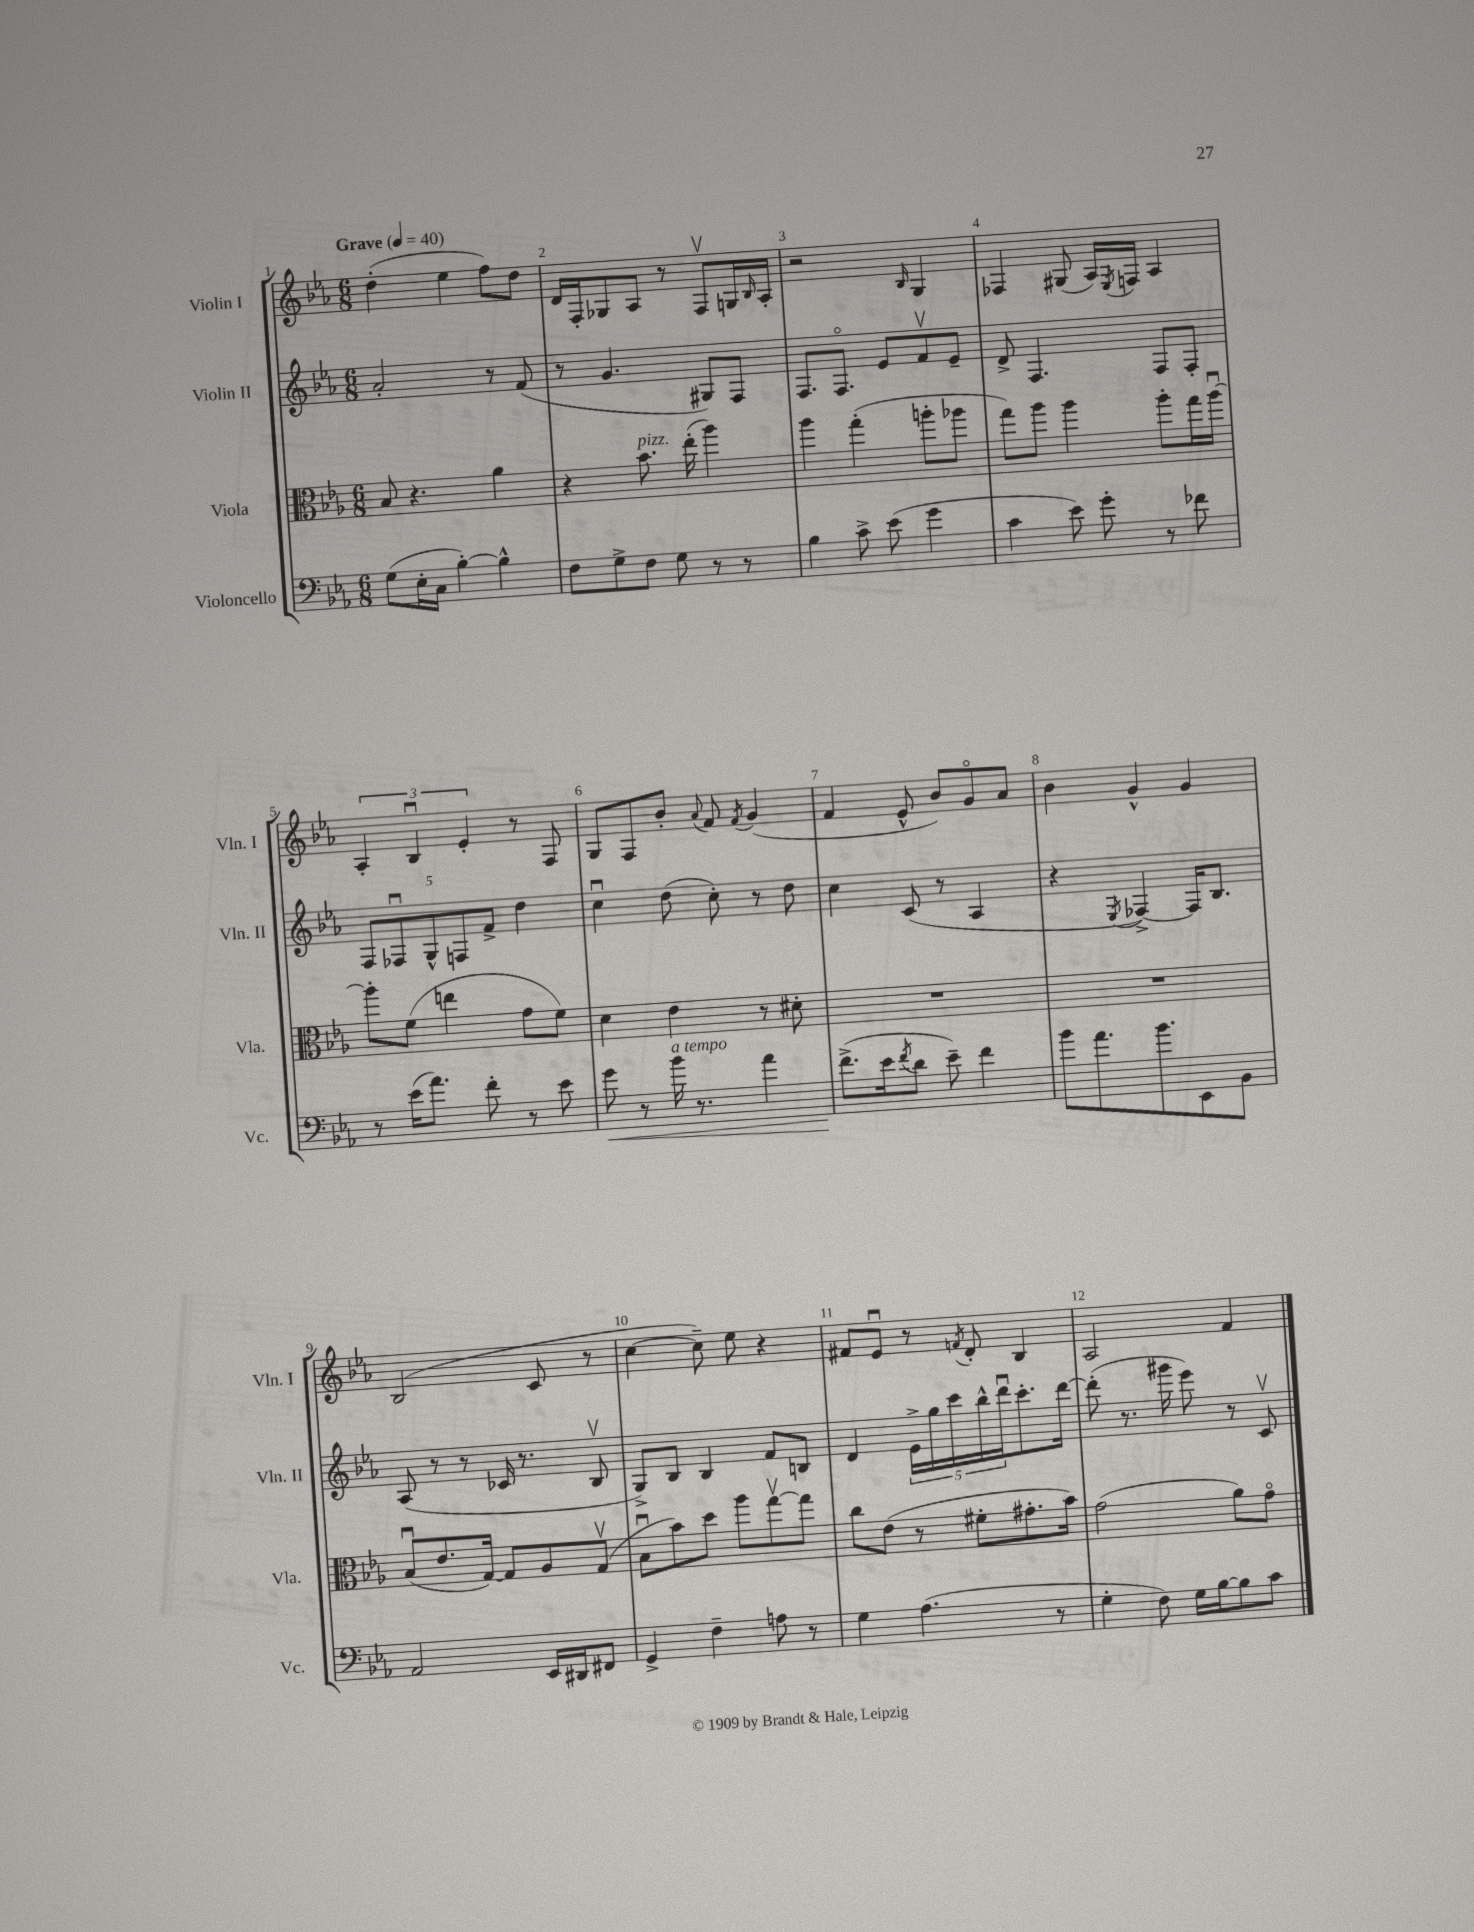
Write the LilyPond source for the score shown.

<<
\new StaffGroup <<
\new Staff = "s0" \with { instrumentName = "Violin I" shortInstrumentName = "Vln. I" } {
    \clef treble \key ees \major \numericTimeSignature \time 6/8 \tempo "Grave" 4 = 40
    d''4-.( ees''4 f''8) d''8 |
    d'16 f16-. ges8 aes8 r8 f8\upbow g16 \grace { bes16 } aes16-. |
    r2 \grace { bes16 } g4 |
    fes4 gis8( aes16) \acciaccatura { ees8 } f16 aes4 |
    \tuplet 3/2 { aes4-. bes4\downbow ees'4-. } r8 f8 |
    g8 f8 bes'8-. \appoggiatura { aes'8 } f'8 \acciaccatura { f'8 } g'4( |
    f'4 ees'8-^ bes'8) g'8\flageolet aes'8 |
    bes'4 g'4-^ g'4 |
    bes2( c'8 r8 |
    c''4~ c''8--) ees''8 r4 |
    fis'8 ees'8\downbow r8 \acciaccatura { f'8 } d'8-. bes4 |
    aes2 f'4 \bar "|." |
}
\new Staff = "s1" \with { instrumentName = "Violin II" shortInstrumentName = "Vln. II" } {
    \clef treble \key ees \major \numericTimeSignature \time 6/8
    aes'2-. r8 f'8( |
    r8 g'4. gis8) f8 |
    f8. f8.\flageolet ees'8 f'8\upbow ees'8-- |
    d'8-> f4. f8 f8-. |
    \tuplet 5/4 { f8 fes8\downbow g8-^ f8 f'8-> } d''4 |
    c''4\downbow d''8( c''8-.) r8 d''8 |
    c''4 c'8( r8 aes4 |
    r4 \acciaccatura { ees8 } fes4~->) fes16 bes8. |
    aes8( r8 r8 ces'16 r8. bes8\upbow |
    g8->) bes8 bes4 f'8 b8 |
    d'4 \tuplet 5/4 { ees'16-> g''16 c'''16 bes''16-^ d'''16\downbow } c'''8.-. d'''16~ |
    d'''8-.( r8. gis'''16 ees'''8) r8 c'8\upbow \bar "|." |
}
\new Staff = "s2" \with { instrumentName = "Viola" shortInstrumentName = "Vla." } {
    \clef alto \key ees \major \numericTimeSignature \time 6/8
    bes8 r4. aes'4 |
    r4 bes'8.^\markup { \italic "pizz." } ees''16-.( aes''4) |
    aes''4 g''4-.( a''8-. aes''8 |
    g''8) aes''8 aes''4 aes''8-. g''16 aes''16~\downbow |
    aes''8-. f'8( e''4 g'8 f'8) |
    d'4 ees'4 r8 dis'8-. |
    R2. |
    R2. |
    bes8\downbow( ees'8. g16~) g8 aes8 g8\upbow( |
    bes8\downbow bes'8) d''8 aes''8 g''8~\upbow g''8 |
    c''8 ees'8( r8 fis'8-. gis'8.-. bes'16) |
    g'2( aes'8) g'8\flageolet \bar "|." |
}
\new Staff = "s3" \with { instrumentName = "Violoncello" shortInstrumentName = "Vc." } {
    \clef bass \key ees \major \numericTimeSignature \time 6/8
    g8( ees16-. c16 bes4~-.) bes4-^ |
    f8 g8-> f8 g8 r8 r8 |
    bes4 c'8-> ees'8( g'4 |
    c'4 ees'8) g'8-. r8 fes'8 |
    r8 ees'16( aes'8.) f'8-. r8 ees'8 |
    g'8\< r8 bes'16^\markup { \italic "a tempo" } r8. aes'4 |
    f'8.->\!( ees'16 \acciaccatura { f'8 } d'8 ees'8--) f'4 |
    bes'8 aes'8. bes'8. ees,8 bes,8 |
    aes,2 ees,16 dis,16 fis,8 |
    g,4-> f4-- a8 r8 |
    g4 aes4.( r8 |
    g4-. f8) g16 bes16~ bes8 c'8 \bar "|." |
}
>>
>>
\layout { \context { \Score \override BarNumber.break-visibility = ##(#f #t #t) barNumberVisibility = #all-bar-numbers-visible } }
